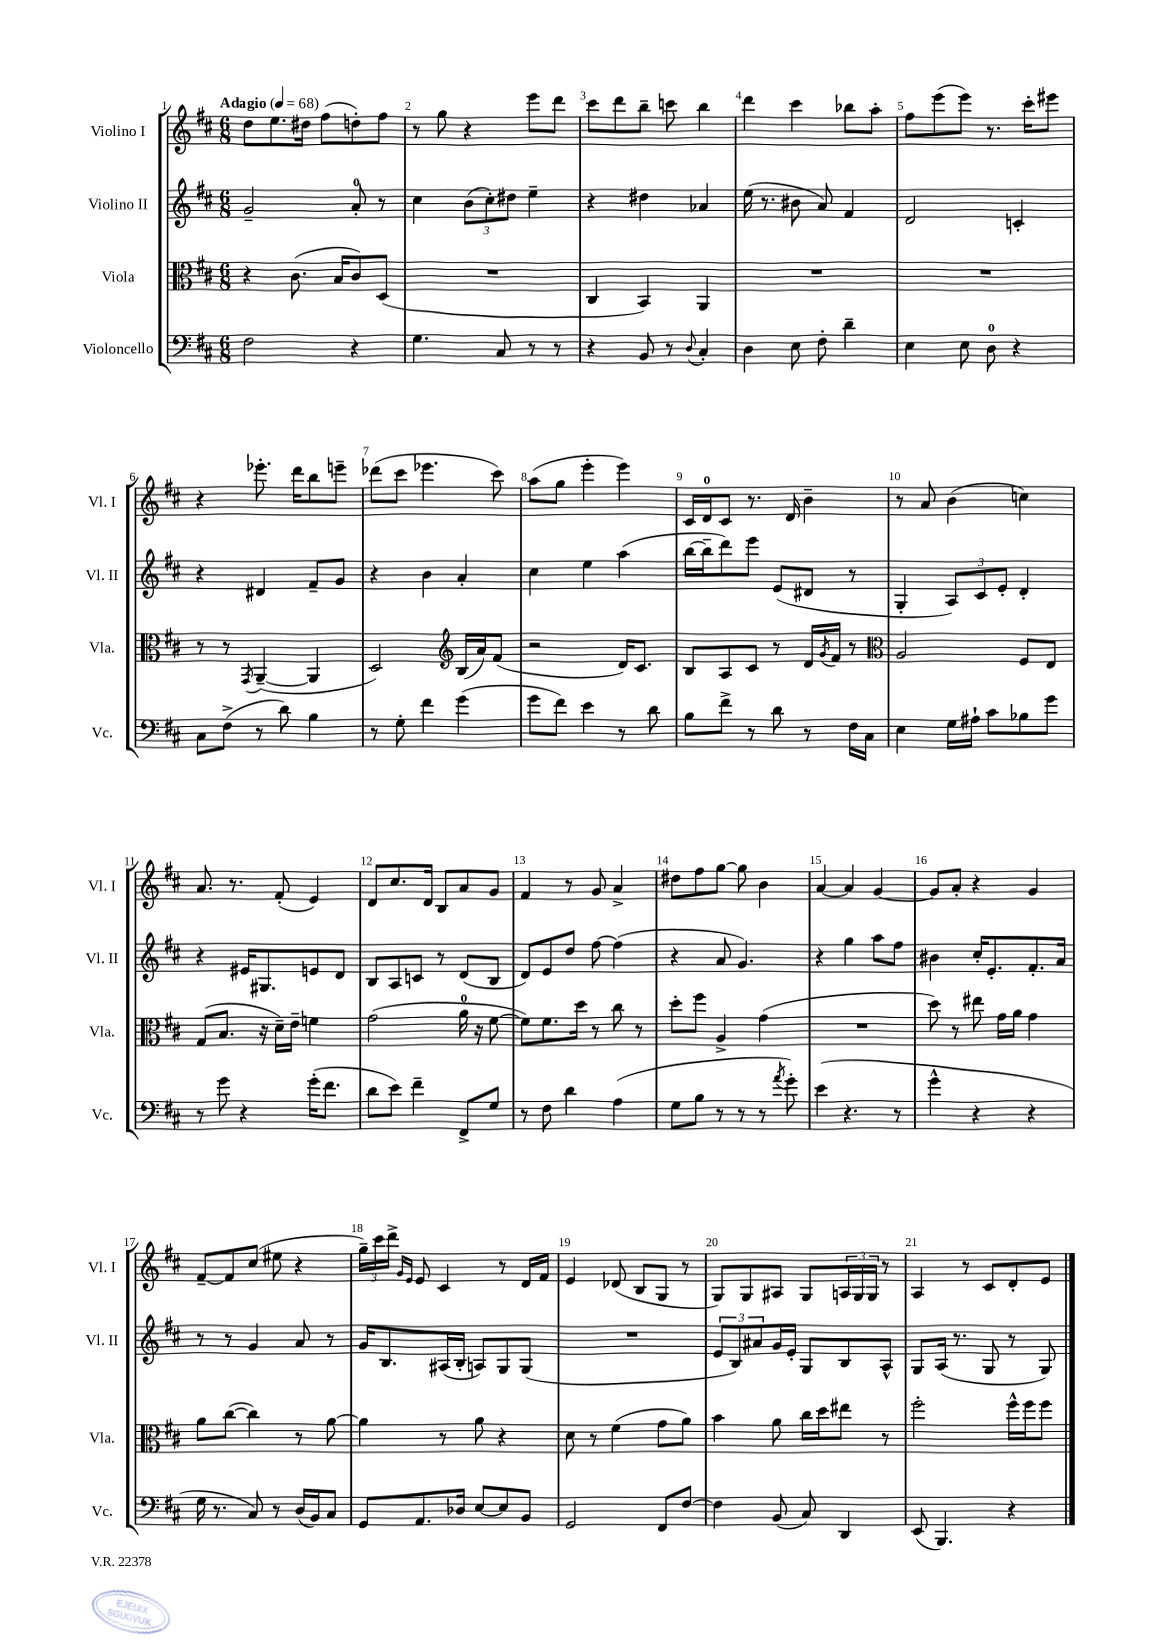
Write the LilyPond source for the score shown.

<<
\new StaffGroup <<
\new Staff = "s0" \with { instrumentName = "Violino I" shortInstrumentName = "Vl. I" } {
    \clef treble \key d \major \numericTimeSignature \time 6/8 \tempo "Adagio" 4 = 68
    d''8 e''8. dis''16 fis''8( d''8-.) fis''8 |
    r8 g''8 r4 e'''8 d'''8 |
    cis'''8 d'''8 b''8-- c'''8 b''4 |
    d'''4 cis'''4 bes''8 a''8-. |
    fis''8 e'''8( e'''8) r8. cis'''16-. eis'''8 |
    r4 ees'''8.-. d'''16 b''8 e'''8-- |
    des'''8( cis'''8 ees'''4. cis'''8) |
    a''8( g''8 e'''4-. e'''4) |
    cis'16 d'16-0 cis'8 r8. d'16 b'4-- |
    r8 a'8 b'4( c''4) |
    a'8. r8. fis'8-.( e'4) |
    d'8 cis''8. d'16 b8 a'8 g'8 |
    fis'4 r8 g'8 a'4-> |
    dis''8 fis''8 g''8~ g''8 b'4 |
    a'4~ a'4 g'4~ |
    g'8 a'8-. r4 g'4 |
    fis'8~-- fis'8 cis''8( eis''8 r4 |
    \tuplet 3/2 { g''16--) cis'''16 d'''16-> } \grace { g'16 e'16 } e'8 cis'4 r8 d'16 fis'16 |
    e'4 des'8( b8 g8 r8 |
    g8) g8 ais8 g8 \tuplet 3/2 { a16 g16 g16 } r8 |
    a4 r8 cis'8 d'8-. e'8 \bar "|." |
}
\new Staff = "s1" \with { instrumentName = "Violino II" shortInstrumentName = "Vl. II" } {
    \clef treble \key d \major \numericTimeSignature \time 6/8
    g'2-- a'8-0-. r8 |
    cis''4 \tuplet 3/2 { b'8( cis''8-.) dis''8 } e''4-- |
    r4 dis''4 aes'4 |
    e''16( r8. bis'8 a'8) fis'4 |
    d'2 c'4-. |
    r4 dis'4 fis'8-- g'8 |
    r4 b'4 a'4-. |
    cis''4 e''4 a''4( |
    b''16~ b''16-- d'''8) e'''8 e'8( dis'8 r8 |
    g4-. \tuplet 3/2 { a8) cis'8 e'8-. } d'4-. |
    r4 eis'16 gis8. e'8 d'8 |
    b8 a8 c'8 r8 d'8( b8 |
    d'8) e'8 d''8 fis''8~ fis''4( |
    r4 a'8 g'4.) |
    r4 g''4 a''8 fis''8 |
    bis'4 cis''16-. e'8.-. fis'8.-. a'16 |
    r8 r8 g'4 a'8 r8 |
    g'16 b8. ais16( b16-. a8) g8 g8( |
    R2. |
    \tuplet 3/2 { e'8 b8) ais'8 } g'16 e'16-. g8 b8 a8-^ |
    g8 a16( r8. g8 r8 g8) \bar "|." |
}
\new Staff = "s2" \with { instrumentName = "Viola" shortInstrumentName = "Vla." } {
    \clef alto \key d \major \numericTimeSignature \time 6/8
    r4 cis'8.( b16 cis'8) d8( |
    R2. |
    cis4 b,4) a,4 |
    R2. |
    R2. |
    r8 r8 \acciaccatura { g,8 } a,4~--( a,4 |
    d2) \clef treble b16( a'16) fis'8( |
    r2 d'16) cis'8. |
    b8 a8 cis'8 r8 d'16 \acciaccatura { g'8 } fis'16 r8 |
    \clef alto a2 fis8 e8 |
    g8( b8. r16 d'16--) e'16-- f'4 |
    g'2( a'16-0 r16 fis'8~ |
    fis'8) fis'8. d''16 r8 cis''8 r8 |
    d''8-. fis''8 a4-> g'4( |
    R2. |
    d''8) r8 eis''8 g'16 a'16 g'4 |
    a'8 cis''8~( cis''4) r8 a'8~ |
    a'4 r8 a'8 r4 |
    d'8 r8 fis'4( g'8 a'8) |
    b'4 a'8 cis''16 d''16 eis''8 r8 |
    fis''2-. fis''16-^ fis''16 fis''8 \bar "|." |
}
\new Staff = "s3" \with { instrumentName = "Violoncello" shortInstrumentName = "Vc." } {
    \clef bass \key d \major \numericTimeSignature \time 6/8
    fis2 r4 |
    g4. cis8 r8 r8 |
    r4 b,8 r8 \appoggiatura { d8 } cis4-. |
    d4 e8 fis8-. d'4-- |
    e4 e8 d8-0 r4 |
    cis8 fis8->( r8 d'8) b4 |
    r8 g8-. fis'4 g'4( |
    g'8 fis'8) e'4 r8 d'8 |
    b8 fis'8-> r8 d'8 r8 fis16 cis16 |
    e4 g16 ais16-! cis'8 bes8 g'8 |
    r8 g'8 r4 g'16-.( fis'8. |
    d'8 e'8) fis'4-- fis,8-> g8 |
    r8 fis8 d'4 a4( |
    g8 b8 r8 r8 r8 \acciaccatura { a'8 } g'8-.) |
    e'4( r4. r8 |
    g'4-^ r4 r4 |
    g16 r8. cis8) r8 d16( b,16) cis8 |
    g,8 a,8. des16 e8~ e8 b,8 |
    g,2 fis,8 fis8~ |
    fis4 b,8( cis8) d,4 |
    e,8( b,,4.) r4 \bar "|." |
}
>>
>>
\layout { \context { \Score \override BarNumber.break-visibility = ##(#f #t #t) barNumberVisibility = #all-bar-numbers-visible } }
